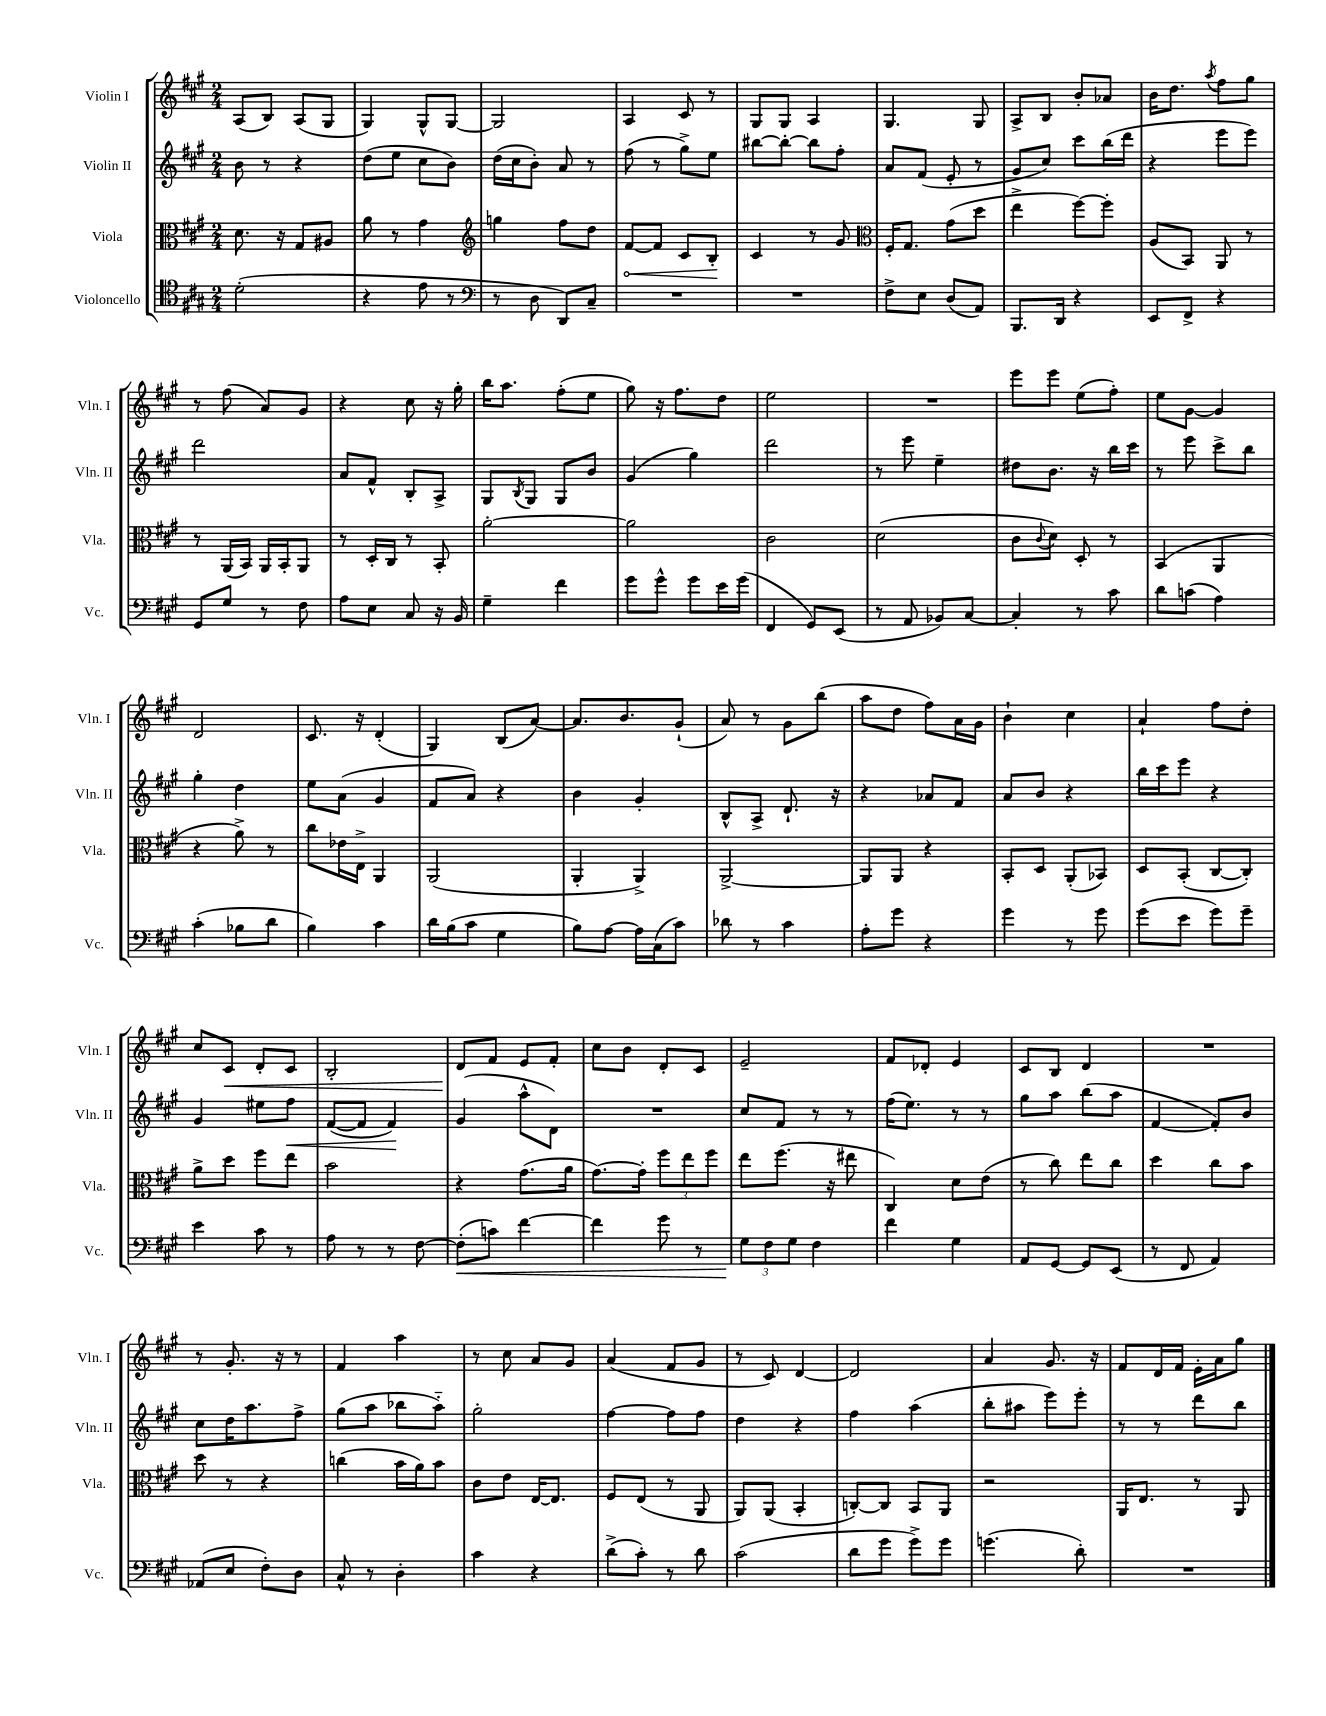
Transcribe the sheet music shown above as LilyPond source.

<<
\new StaffGroup <<
\new Staff = "s0" \with { instrumentName = "Violin I" shortInstrumentName = "Vln. I" } {
    \clef treble \key a \major \numericTimeSignature \time 2/4
    a8( b8) a8( gis8 |
    gis4) gis8-^ gis8~ |
    gis2 |
    a4 cis'8 r8 |
    gis8 gis8 a4 |
    gis4. gis8 |
    a8-> b8 b'8-. aes'8 |
    b'16 d''8. \acciaccatura { a''8 } fis''8 gis''8 |
    r8 fis''8( a'8) gis'8 |
    r4 cis''8 r16 gis''16-. |
    b''16 a''8. fis''8-.( e''8 |
    gis''8) r16 fis''8. d''8 |
    e''2 |
    R2 |
    e'''8 e'''8 e''8( fis''8-.) |
    e''8 gis'8~ gis'4 |
    d'2 |
    cis'8. r16 d'4-.( |
    gis4) b8( a'8~) |
    a'8. b'8. gis'8-!( |
    a'8) r8 gis'8 b''8( |
    a''8 d''8 fis''8) a'16 gis'16 |
    b'4-! cis''4 |
    a'4-! fis''8 d''8-. |
    cis''8 cis'8\< d'8-. cis'8 |
    b2-. |
    d'8\! fis'8 e'8 fis'8-. |
    cis''8 b'8 d'8-. cis'8 |
    e'2-- |
    fis'8 des'8-. e'4 |
    cis'8 b8 d'4 |
    R2 |
    r8 gis'8.-. r16 r8 |
    fis'4 a''4 |
    r8 cis''8 a'8 gis'8 |
    a'4( fis'8 gis'8 |
    r8 cis'8) d'4~ |
    d'2 |
    a'4 gis'8. r16 |
    fis'8 d'16 fis'16 e'16-. a'16 gis''8 \bar "|." |
}
\new Staff = "s1" \with { instrumentName = "Violin II" shortInstrumentName = "Vln. II" } {
    \clef treble \key a \major \numericTimeSignature \time 2/4
    b'8 r8 r4 |
    d''8( e''8 cis''8 b'8) |
    d''16( cis''16 b'8-.) a'8 r8 |
    fis''8( r8 gis''8->) e''8 |
    bis''8~ bis''8~-. bis''8 fis''8-. |
    a'8 fis'8( e'8-. r8 |
    gis'8 cis''8) cis'''8 b''16( d'''16 |
    r4 e'''8 e'''8) |
    d'''2 |
    a'8 fis'8-^ b8-. a8-> |
    gis8 \acciaccatura { b8 } gis8 gis8 b'8 |
    gis'4( gis''4) |
    d'''2 |
    r8 e'''8 e''4-- |
    dis''8 b'8. r16 b''16 cis'''16 |
    r8 e'''8 cis'''8-> b''8 |
    gis''4-. d''4 |
    e''8 a'8( gis'4 |
    fis'8 a'8) r4 |
    b'4 gis'4-. |
    b8-^ a8-> d'8.-! r16 |
    r4 aes'8 fis'8 |
    a'8 b'8 r4 |
    b''16 cis'''16 e'''8 r4 |
    gis'4 eis''8 fis''8\< |
    fis'8~( fis'8 fis'4\!) |
    gis'4( a''8-^ d'8) |
    R2 |
    cis''8 fis'8 r8 r8 |
    fis''16( e''8.) r8 r8 |
    gis''8 a''8 b''8( a''8 |
    fis'4~ fis'8-.) b'8 |
    cis''8 d''16 a''8. fis''8-> |
    gis''8( a''8 bes''8 a''8-_) |
    gis''2-. |
    fis''4~ fis''8 fis''8 |
    d''4 r4 |
    fis''4 a''4( |
    b''8-. ais''8 e'''8) e'''8-. |
    r8 r8 d'''8 b''8 \bar "|." |
}
\new Staff = "s2" \with { instrumentName = "Viola" shortInstrumentName = "Vla." } {
    \clef alto \key a \major \numericTimeSignature \time 2/4
    d'8. r16 gis8 ais8 |
    a'8 r8 gis'4 |
    \clef treble g''4 fis''8 d''8 |
    \once \override Hairpin.circled-tip = ##t fis'8~\< fis'8 cis'8 b8-.\! |
    cis'4 r8 gis'8 |
    \clef alto fis16-. gis8. gis'8( d''8 |
    e''4-> fis''8~) fis''8-. |
    a8( b,8) a,8 r8 |
    r8 a,16( b,16) a,16 b,16-. a,8 |
    r8 d16-. cis16 r8 b,8-. |
    a'2~-. |
    a'2 |
    cis'2 |
    d'2( |
    cis'8 \appoggiatura { cis'8 } d'8) d8-. r8 |
    b,4( a,4 |
    r4 a'8->) r8 |
    cis''8 ees'16 e16-> a,4 |
    a,2( |
    a,4-. a,4->) |
    a,2~-> |
    a,8 a,8 r4 |
    b,8-. d8 a,8-.( bes,8) |
    d8 b,8-.( cis8~ cis8-.) |
    a'8-> d''8 fis''8 e''8 |
    b'2 |
    r4 gis'8.( a'16 |
    gis'8.~) gis'16-. \tuplet 3/2 { fis''8 e''8 fis''8 } |
    e''8 fis''8.( r16 eis''8 |
    cis4) d'8 e'8( |
    r8 cis''8) e''8 cis''8 |
    d''4 cis''8 b'8 |
    d''8 r8 r4 |
    c''4( b'16 a'16) b'8 |
    cis'8 e'8 e16~ e8. |
    fis8 e8( r8 a,8 |
    a,8) a,8( b,4-. |
    c8~-.) c8 b,8 a,8 |
    r2 |
    a,16 e8. r8 a,8 \bar "|." |
}
\new Staff = "s3" \with { instrumentName = "Violoncello" shortInstrumentName = "Vc." } {
    \clef tenor \key a \major \numericTimeSignature \time 2/4
    d'2-.( |
    r4 e'8 r8 |
    \clef bass r8 d8 d,8) cis8-- |
    R2 |
    R2 |
    fis8-> e8 d8( a,8) |
    b,,8. d,16 r4 |
    e,8 fis,8-> r4 |
    gis,8 gis8 r8 fis8 |
    a8 e8 cis8 r16 b,16 |
    gis4-- fis'4 |
    gis'8 gis'8-^ gis'8 e'16 gis'16( |
    fis,4 gis,8) e,8( |
    r8 a,8 bes,8) cis8~ |
    cis4-. r8 cis'8 |
    d'8 c'8( a4) |
    cis'4-.( bes8 d'8 |
    b4) cis'4 |
    d'16 b16( cis'8 gis4 |
    b8) a8~ a16 cis16( cis'8) |
    des'8 r8 cis'4 |
    a8-. gis'8 r4 |
    gis'4 r8 gis'8 |
    gis'8( e'8 gis'8) gis'8-- |
    e'4 cis'8 r8 |
    a8 r8 r8 fis8~ |
    fis8-.\<( c'8) fis'4~ |
    fis'4 gis'8 r8 |
    \tuplet 3/2 { gis8\! fis8 gis8 } fis4 |
    fis'4 gis4 |
    a,8 gis,8~ gis,8 e,8( |
    r8 fis,8 a,4) |
    aes,8( e8 fis8-.) d8 |
    cis8-^ r8 d4-. |
    cis'4 r4 |
    d'8->( cis'8-.) r8 d'8 |
    cis'2( |
    d'8 gis'8 gis'8->) gis'8 |
    g'4.( d'8-.) |
    R2 \bar "|." |
}
>>
>>
\layout { \context { \Score \remove "Bar_number_engraver" } }
